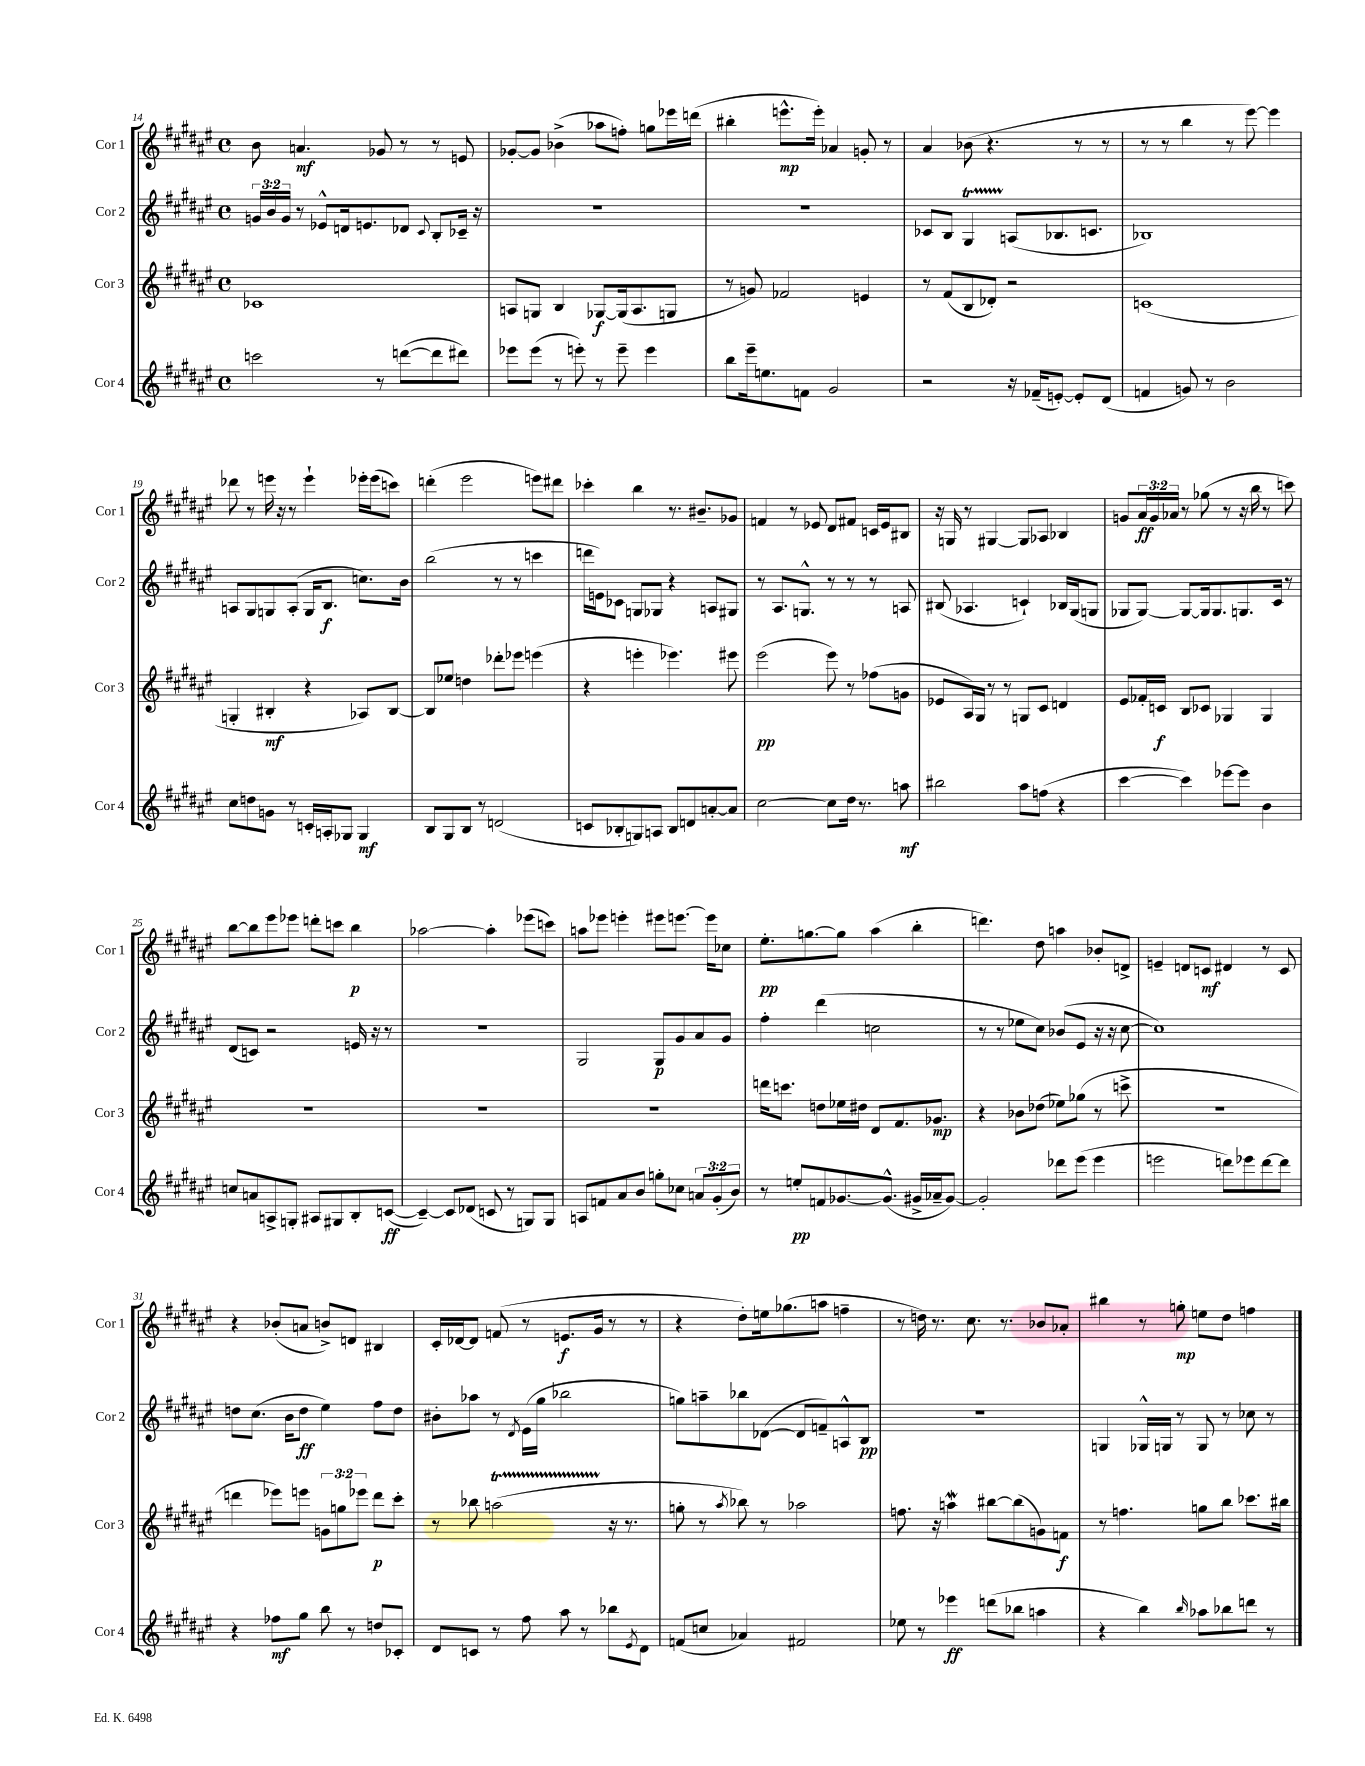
<<
\new StaffGroup <<
\new Staff = "s0" \with { instrumentName = "Cor 1" shortInstrumentName = "Cor 1" } {
    \clef treble \key fis \major \defaultTimeSignature \time 4/4 \override Staff.TupletNumber.text = #tuplet-number::calc-fraction-text
    b'8 a'4.\mf ges'8 r8 r8 e'8 |
    ges'8~-. ges'8 bes'4->( aes''8 f''8-.) g''8 ees'''16 d'''16( |
    bis''4-. e'''8.-^\mp e'''16-.) aes'4 g'8-. r8 |
    ais'4 bes'8( r4. r8 r8 |
    r8 r8 b''4 r8 eis'''8~) eis'''4 |
    des'''8 r8 e'''16 r16 r8 e'''4-! ees'''16-. ees'''16( c'''8) |
    d'''4-.( eis'''2 e'''8) dis'''8 |
    ces'''4-. b''4 r8. bis'8.-- ges'8 |
    f'4 r8 ees'8 dis'8 fis'8 c'16 ees'16 bis8 |
    r16 g16 r8 gis4~ gis8 aes8 bes4 |
    g'8 \tuplet 3/2 { ais'16\ff g'16 aes'16 } r8 ges''8( r8 r16 b''16 r8 c'''8) |
    b''8~ b''8 eis'''8 ees'''8 d'''8-. c'''8 b''4\p |
    aes''2~ aes''4-. ees'''8( c'''8) |
    a''8 ees'''8 e'''4-. eis'''8 e'''8.~ e'''16 ces''8 |
    eis''8.-.\pp g''8.~ g''8 ais''4( b''4-. |
    d'''4.) dis''8 a''4 bes'8-. d'8-> |
    e'4-- d'8 c'8\mf dis'4 r8 c'8 |
    r4 bes'8-.( a'8 b'8->) d'8 bis4 |
    cis'16-. des'16~ des'8 f'8( r8 e'8.\f gis'16 r8 r8 |
    r4 dis''8-.) e''16 ges''8.( a''8 f''4-- |
    r8 d''16) r8. cis''8. r8. bes'8 aes'8-. |
    bis''4 r8 g''8-.\mp e''8 dis''8 f''4 \bar "|." |
}
\new Staff = "s1" \with { instrumentName = "Cor 2" shortInstrumentName = "Cor 2" } {
    \clef treble \key fis \major \defaultTimeSignature \time 4/4 \override Staff.TupletNumber.text = #tuplet-number::calc-fraction-text
    \tuplet 3/2 { g'16 b'16 g'16 } r8 ees'8-^ d'16 e'8. des'8 \appoggiatura { cis'8 } b8-. ces'16-- r16 |
    R1 |
    R1 |
    ces'8 b8 gis4\startTrillSpan a8\stopTrillSpan( bes8. c'8. |
    bes1) |
    a8 gis8 g8 a8-.( g16 b8.\f c''8.) b'16 |
    b''2( r8 r8 c'''4 |
    d'''16 e'16) ces'8 g8 ges8 r4 a8 gis8 |
    r8 ais8. g8.-^ r8 r8 r8 a8 |
    bis8( aes4. c'4-!) bes16 gis16( g8 |
    ges8 ges8~) ges8~ ges16 ges8. g8. cis'16 r8 |
    dis'8( c'8) r2 e'16 r16 r8 |
    R1 |
    gis2 gis8\p gis'8 ais'8 gis'8 |
    fis''4-. dis'''4( c''2 |
    r8 r8 ees''8 cis''8) bes'8( eis'8 r16 r16 cis''8~ |
    cis''1) |
    d''8 cis''8.( b'16 d''8\ff eis''4) fis''8 d''8 |
    bis'8-. aes''8 r8 \acciaccatura { dis'8 } eis'16( gis''16 bes''2 |
    g''8) a''8-- bes''8 des'8~( des'8 f'8--) a8-^ b8\pp |
    R1 |
    g4 ges16-^ g16 r8 g8 r8 ces''8 r8 \bar "|." |
}
\new Staff = "s2" \with { instrumentName = "Cor 3" shortInstrumentName = "Cor 3" } {
    \clef treble \key fis \major \defaultTimeSignature \time 4/4 \override Staff.TupletNumber.text = #tuplet-number::calc-fraction-text
    ces'1 |
    a8 g8 b4 ges8~\f ges16( a8. g8 |
    r8 g'8) fes'2 e'4 |
    r8 fis'8( b8 des'8-.) r2 |
    c'1( |
    g4-. bis4-.\mf r4 aes8) bis8~ |
    bis8 ees''8 d''4 des'''8-. ees'''8 e'''4( |
    r4 e'''4-. ees'''4.) eis'''8 |
    eis'''2\pp( eis'''8) r8 fes''8( g'8 |
    ees'8 ais16) gis16 r8 r8 g8 cis'8 d'4 |
    eis'8 fes'16-. c'16\f b8 ces'8 ges4 ges4 |
    R1 |
    R1 |
    R1 |
    d'''16 c'''8. d''8 ees''16 dis''16 dis'8 fis'8. ges'8.\mp |
    r4 bes'8 des''8( ees''8) ges''8( r8 c'''8-> |
    r1 |
    d'''4 ees'''8) e'''8 \tuplet 3/2 { g'8 g''8 ees'''8 } d'''8\p cis'''8-. |
    r8 bes''8 a''2\startTrillSpan( r16\stopTrillSpan r8. |
    g''8-. r8 \acciaccatura { ais''8 } bes''8) r8 aes''2 |
    f''8. r16 a''4\mordent bis''8~ bis''8( g'8) f'8\f |
    r8 f''4. g''8 b''8 ces'''8. bis''16 \bar "|." |
}
\new Staff = "s3" \with { instrumentName = "Cor 4" shortInstrumentName = "Cor 4" } {
    \clef treble \key fis \major \defaultTimeSignature \time 4/4 \override Staff.TupletNumber.text = #tuplet-number::calc-fraction-text
    c'''2 r8 d'''8~( d'''8 dis'''8) |
    ees'''8 ees'''8( r8 e'''8-.) r8 e'''8-- e'''4 |
    b''8 eis'''16-- e''8. f'8 gis'2 |
    r2 r16 fes'16--( e'8~-.) e'8-. dis'8( |
    f'4 g'8) r8 b'2 |
    cis''8 d''8 g'8 r8 c'16-. a16-. ges8 ges4\mf |
    b8 gis8 b8 r8 d'2( |
    c'8 bes8-. g8) a8 bes8 d'8 a'8~-. a'8 |
    cis''2~ cis''8 dis''16 r8. a''8\mf |
    bis''2 ais''8 f''8( r4 |
    cis'''4~ cis'''4) ees'''8~ ees'''8 b'4 |
    c''8 a'8 a8-> g8-. ais8 gis8 b8-. c'8~\ff( |
    c'4~--) c'8 des'8( c'8 r8 g8) g8 |
    a8 f'8 ais'8 b'8 g''8-. ces''8 \tuplet 3/2 { a'8 gis'8-.( b'8) } |
    r8 e''8-.\pp f'8 ges'8.~ ges'8.-^( gis'16-> aes'16-- gis'8~) |
    gis'2-. des'''8 eis'''8( eis'''4 |
    e'''2 d'''8) ees'''8 d'''8~ d'''8 |
    r4 fes''8\mf gis''8 b''8 r8 d''8 ces'8-. |
    dis'8 c'8 r8 fis''8 ais''8 r8 bes''8 \acciaccatura { eis'8 } dis'8 |
    f'8( c''8 aes'4) fis'2 |
    ees''8 r8 ees'''4\ff d'''8( bes''8 a''4 |
    r4 b''4) \grace { b''16 } aes''8 bes''8 d'''8 r8 \bar "|." |
}
>>
>>
\layout { \context { \Score currentBarNumber = #14 } }
